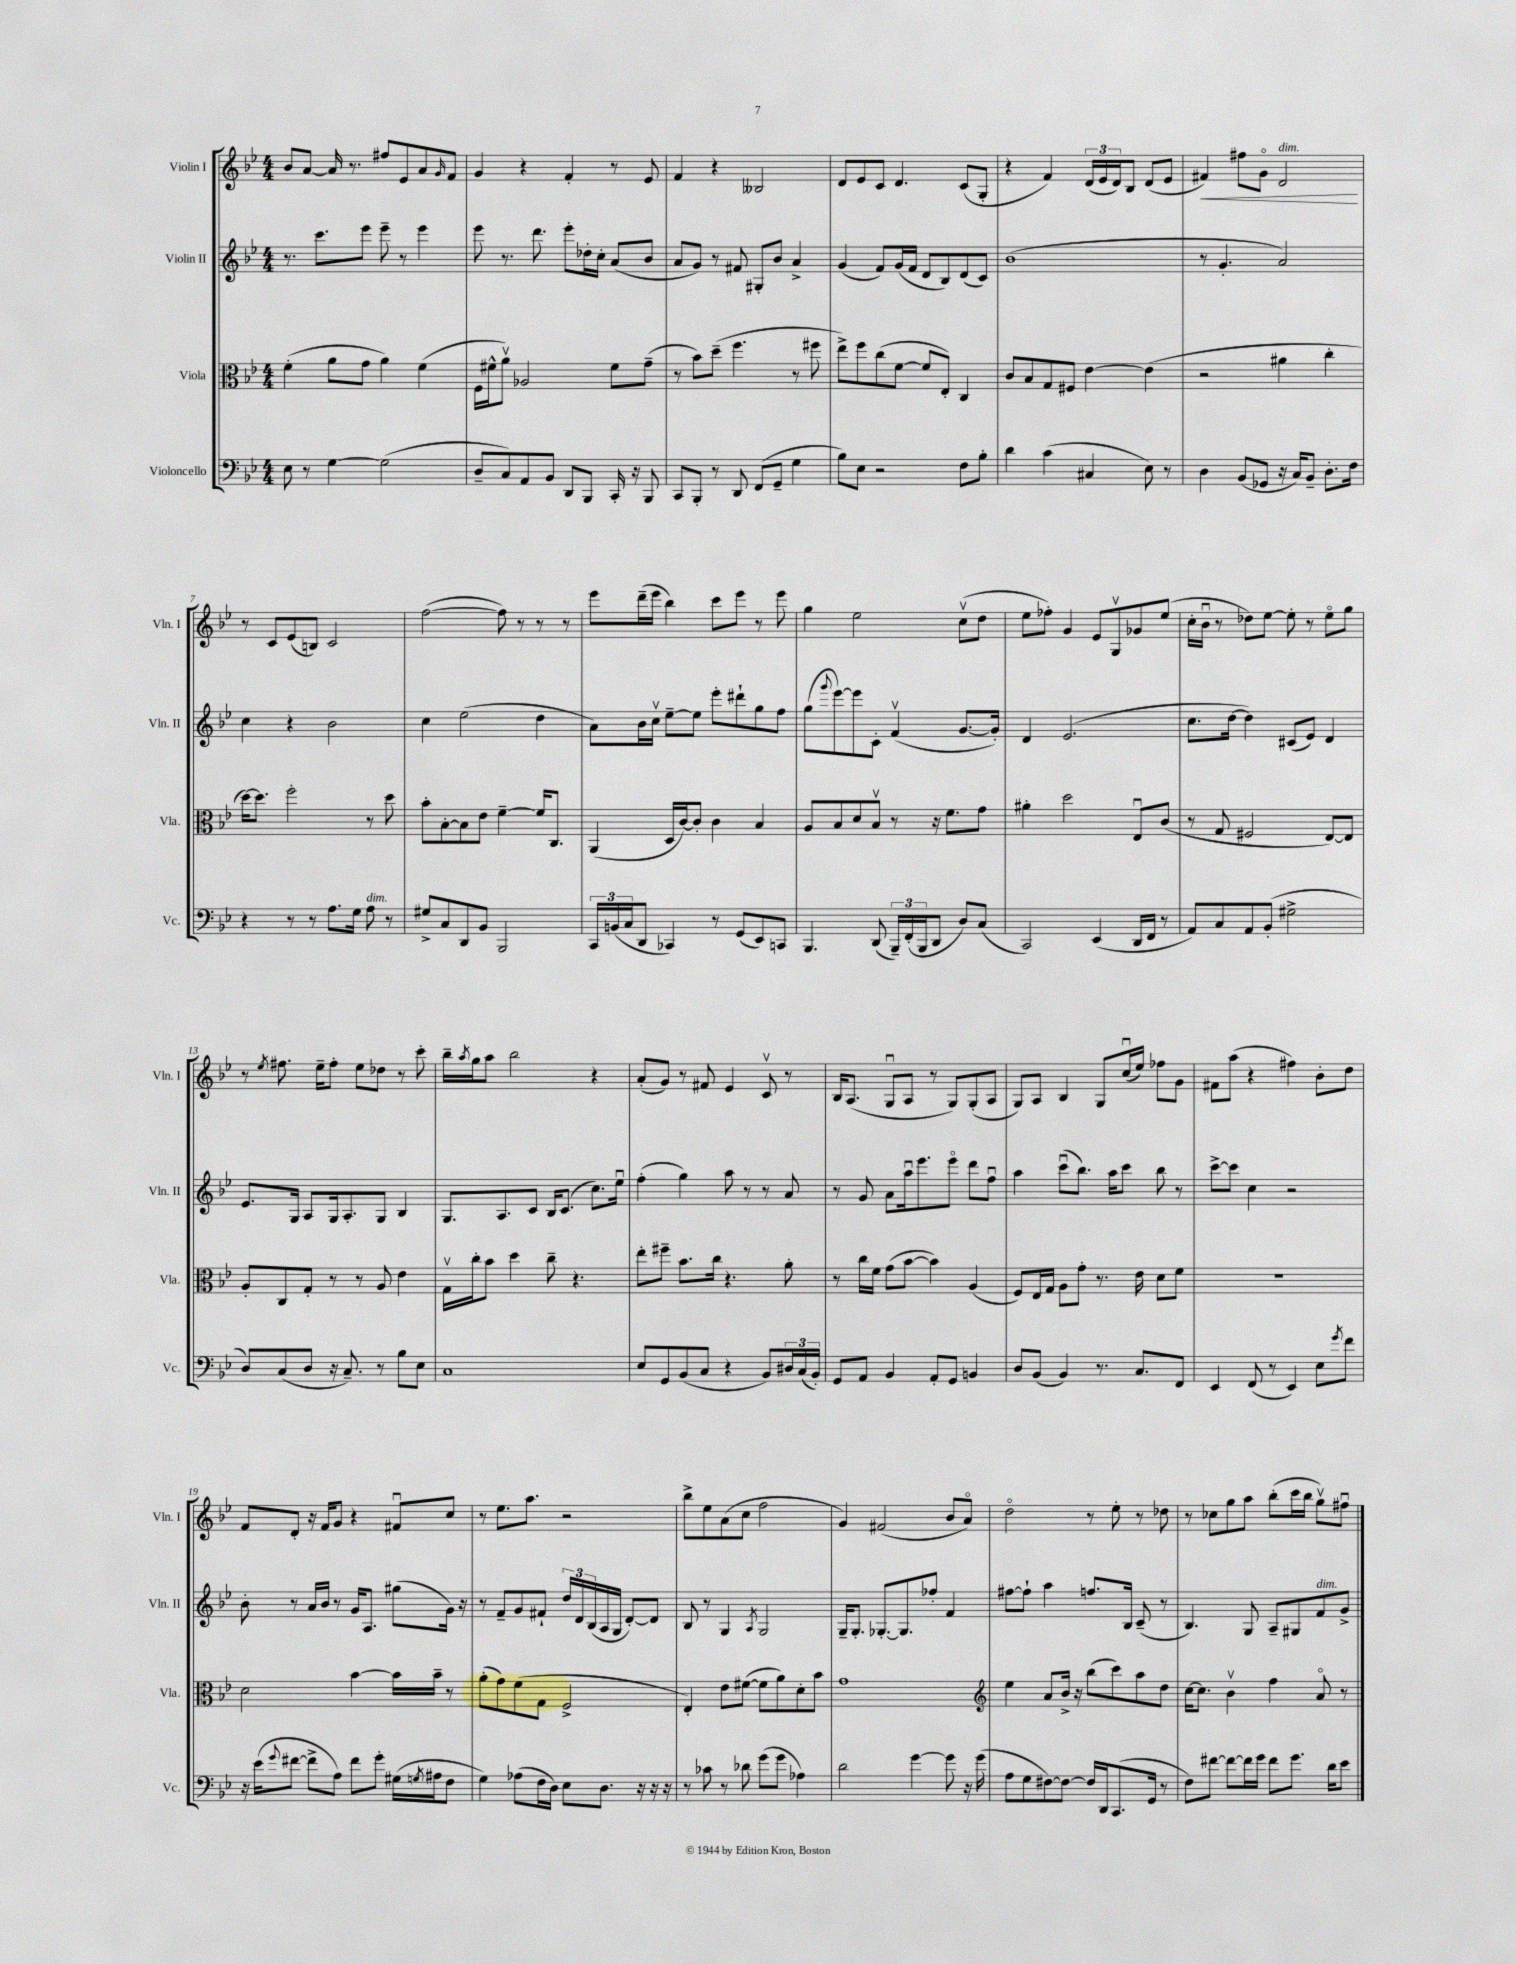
<<
\new StaffGroup <<
\new Staff = "s0" \with { instrumentName = "Violin I" shortInstrumentName = "Vln. I" } {
    \clef treble \key bes \major \numericTimeSignature \time 4/4
    bes'8 a'8~ a'16 r8. fis''8 ees'8 a'8 \grace { g'16 } f'8 |
    g'4 r4 f'4-. r8 ees'8 |
    f'4 r4 beses2 |
    d'8 ees'8 c'8 d'4. c'8( g8-. |
    r4 f'4) \tuplet 3/2 { d'16( ees'16 d'16) } bes8 d'8( ees'8 |
    fis'4\<) fis''8 g'8\flageolet d'2\!^\markup { \italic "dim." } |
    r8 c'8 ees'8( b8) c'2 |
    f''2~( f''8) r8 r8 r8 |
    ees'''8 d'''16--( ees'''16 bes''4) c'''8 ees'''8 r8 ees'''8 |
    g''4 ees''2 c''8\upbow( d''8 |
    ees''8 fes''8-.) g'4 ees'8 g8\upbow ges'8 ees''8( |
    c''16-. bes'16\downbow r8 des''8) ees''8~ ees''8-. r8 ees''8\flageolet g''8 |
    r8 \acciaccatura { ees''8 } fis''8. ees''16-- fis''8-. ees''8 des''8 r8 c'''8-. |
    bes''16-- \acciaccatura { a''8 } g''16 a''8 bes''2 r4 |
    a'8-.( g'8) r8 fis'8 ees'4 c'8\upbow r8 |
    bes16 a8.( g8\downbow a8 r8 g8) g8-.( a8 |
    g8) a8 bes4 g8 c''16\downbow( ees''16) fes''8 g'8 |
    fis'8 a''8( r4 fis''4) bes'8-. d''8 |
    f'8 d'8-. r16 f'16 g'8 r4 fis'8\downbow c''8 |
    r8 ees''8. a''8. r2 |
    bes''8-> ees''8 a'8( c''8 f''2 |
    g'4) fis'2( bes'8 a'8\flageolet) |
    d''2\flageolet r8 ees''8-. r8 des''8 |
    r8 ces''8 g''8 a''8 bes''8-.( c'''16 bes''16 g''8\upbow) fis''8\downbow \bar "|." |
}
\new Staff = "s1" \with { instrumentName = "Violin II" shortInstrumentName = "Vln. II" } {
    \clef treble \key bes \major \numericTimeSignature \time 4/4
    r8. c'''8. ees'''8 ees'''8-- r8 ees'''4 |
    ees'''8 r8. d'''8. ees'''8-. des''16-. c''16-. a'8( bes'8 |
    a'8 g'8) r8 fis'8 gis8-. bes'8 a'4-> |
    g'4( f'8) g'16( f'16 d'8 bes8) d'8( c'8) |
    bes'1( |
    r8 g'4.-. a'2) |
    c''4 r4 bes'2 |
    c''4 ees''2( d''4 |
    a'8) bes'16 c''16\upbow ees''8~-- ees''8 ees'''8-. dis'''8-! g''8 f''8 |
    g''8( \appoggiatura { g'''8 } ees'''8~) ees'''8 c'8-. f'4\upbow( g'8.~ g'16-.) |
    d'4 ees'2.( |
    c''8. d''16~ d''4) cis'8( ees'8) d'4 |
    ees'8. g16 a8 g16 a8.-. g8 bes4 |
    g8. a8. c'8 bes16 c'8.( c''8.) ees''16\downbow |
    f''4-.( g''4) a''8 r8 r8 a'8 |
    r8 g'8 a'8 a''16\downbow ees'''8. ees'''8\flageolet d'''8 f''8\downbow |
    a''4 c'''8\downbow( bes''8.) a''16 c'''8 bes''8 r8 |
    c'''8~-> c'''8 c''4 r2 |
    bes'8-. r8 a'16 bes'16 r8 g'16 a8. gis''8( g'16) r16 |
    r8 f'8-- g'8 fis'8-! \tuplet 3/2 { d''16 d'16 bes16( } a16 g16 d'8~-.) d'8 |
    bes8 r8 g4 \acciaccatura { a8 } g2 |
    g16-- g8.-. ges8.~-. ges8. fes''8-. f'4 |
    fis''8~ fis''8-! a''4 f''8. bes16 c'8--( r8 |
    bes4.) g8 a8-- gis8 f'8^\markup { \italic "dim." } g'8-> \bar "|." |
}
\new Staff = "s2" \with { instrumentName = "Viola" shortInstrumentName = "Vla." } {
    \clef alto \key bes \major \numericTimeSignature \time 4/4
    f'4-.( a'8 g'8 a'4) f'4( |
    f16 fis'16-^ a'8\upbow) aes2 fis'8 g'8--( |
    r8 bes'8) d''8--( f''4. r8 fis''8 |
    ees''8->) f''8 c''8( f'8~ f'8 ees8-.) c4 |
    c'8 bes8 g8 fis8 ees'4~ ees'4( |
    r2 ais'4 c''4-. |
    d''16~) d''8. f''2-. r8 d''8 |
    bes'8-. bes8~-. bes8 ees'8 f'4~-- f'16 c8. |
    a,4( d16 c'16~) c'8-. c'4 bes4 |
    a8 bes8 d'8 bes8\upbow r8 r16 f'8. g'8 |
    ais'4-. d''2 ees8\downbow c'8( |
    r8 g8 fis2 ees8~) ees8 |
    a8-. c8 g8-. r8 r8 a8 ees'4 |
    g16\upbow c''16-. bes'8 d''4 c''8-- r4. |
    ees''8-. fis''8-- bes'8. c''16 r4. a'8-. |
    r8 c''16 f'16 g'8( bes'8~ bes'4) a4( |
    f8) ees16 g16 a8 g'8-. r8. ees'16 d'8 f'8 |
    r1 |
    d'2 bes'4~ bes'16 bes'16-- r8 |
    a'8-.( g'8) f'8( g8 f2-> |
    ees4-.) ees'8 fis'8~( fis'8 a'8) d'8-. bes'8 |
    g'1 |
    \clef treble ees''4 a'8 bes'16-> r16 bes''8( c'''8) a''8 d''8 |
    c''16~ c''8. bes'4\upbow f''4 a'8\flageolet r8 \bar "|." |
}
\new Staff = "s3" \with { instrumentName = "Violoncello" shortInstrumentName = "Vc." } {
    \clef bass \key bes \major \numericTimeSignature \time 4/4
    ees8 r8 g4~ g2( |
    d8-- c8) a,8 bes,8 d,8 bes,,8 c,16-. r16 bes,,8 |
    c,8 bes,,8-. r8 d,8 f,8( g,8-- g4 |
    bes8) ees8 r2 f8 bes8-. |
    d'4 c'4( cis4 ees8) r8 |
    d4 bes,8( ges,8 r16 c16) bes,8-- d8.-. f16 |
    r4 r8 r8 a8. g16 a8^\markup { \italic "dim." } r8 |
    gis8-> c8 d,8 bes,8 bes,,2 |
    \tuplet 3/2 { c,16 b,16( c16 } d,8 ces,4) r8 g,8( ees,8) c,8 |
    bes,,4. d,8( \tuplet 3/2 { bes,,16--) f,16-.( bes,,16 } d,8 d8) c8( |
    c,2) ees,4( d,16 f,16 r8 |
    a,8) c8 a,8 bes,8-.( gis2-> |
    d8) c8( d8 r16 c8.--) r8 bes8 ees8 |
    c1 |
    ees8 g,8 bes,8( c8 r4 bes,8) \tuplet 3/2 { dis16 c16( bes,16-.) } |
    g,8 a,8 bes,4 a,8-. g,8 b,4 |
    d8 bes,8( bes,4) r8. c8. f,8 |
    ees,4 f,8( r8 ees,4) ees8 \acciaccatura { g'8 } f'8 |
    r16 ees'16( \appoggiatura { g'8 } fis'8~ fis'8-> a8) fis'8 g'8-. gis16( \acciaccatura { g8 } ais16 f8 |
    g4) aes8( f16 d16) ees8 d8. r16 r16 r16 |
    r8 ces'8 r8 des'8 g'8( g'8 aes4) |
    d'2 g'4~ g'8 r16 g'16( |
    a8 g8 fis8~) fis8~ fis16 d,16 c,8.( g,16 r8 |
    f8) fis'8~ fis'8~ fis'16 g'16 fis'8 g'8. d'16 ees'8 \bar "|." |
}
>>
>>
